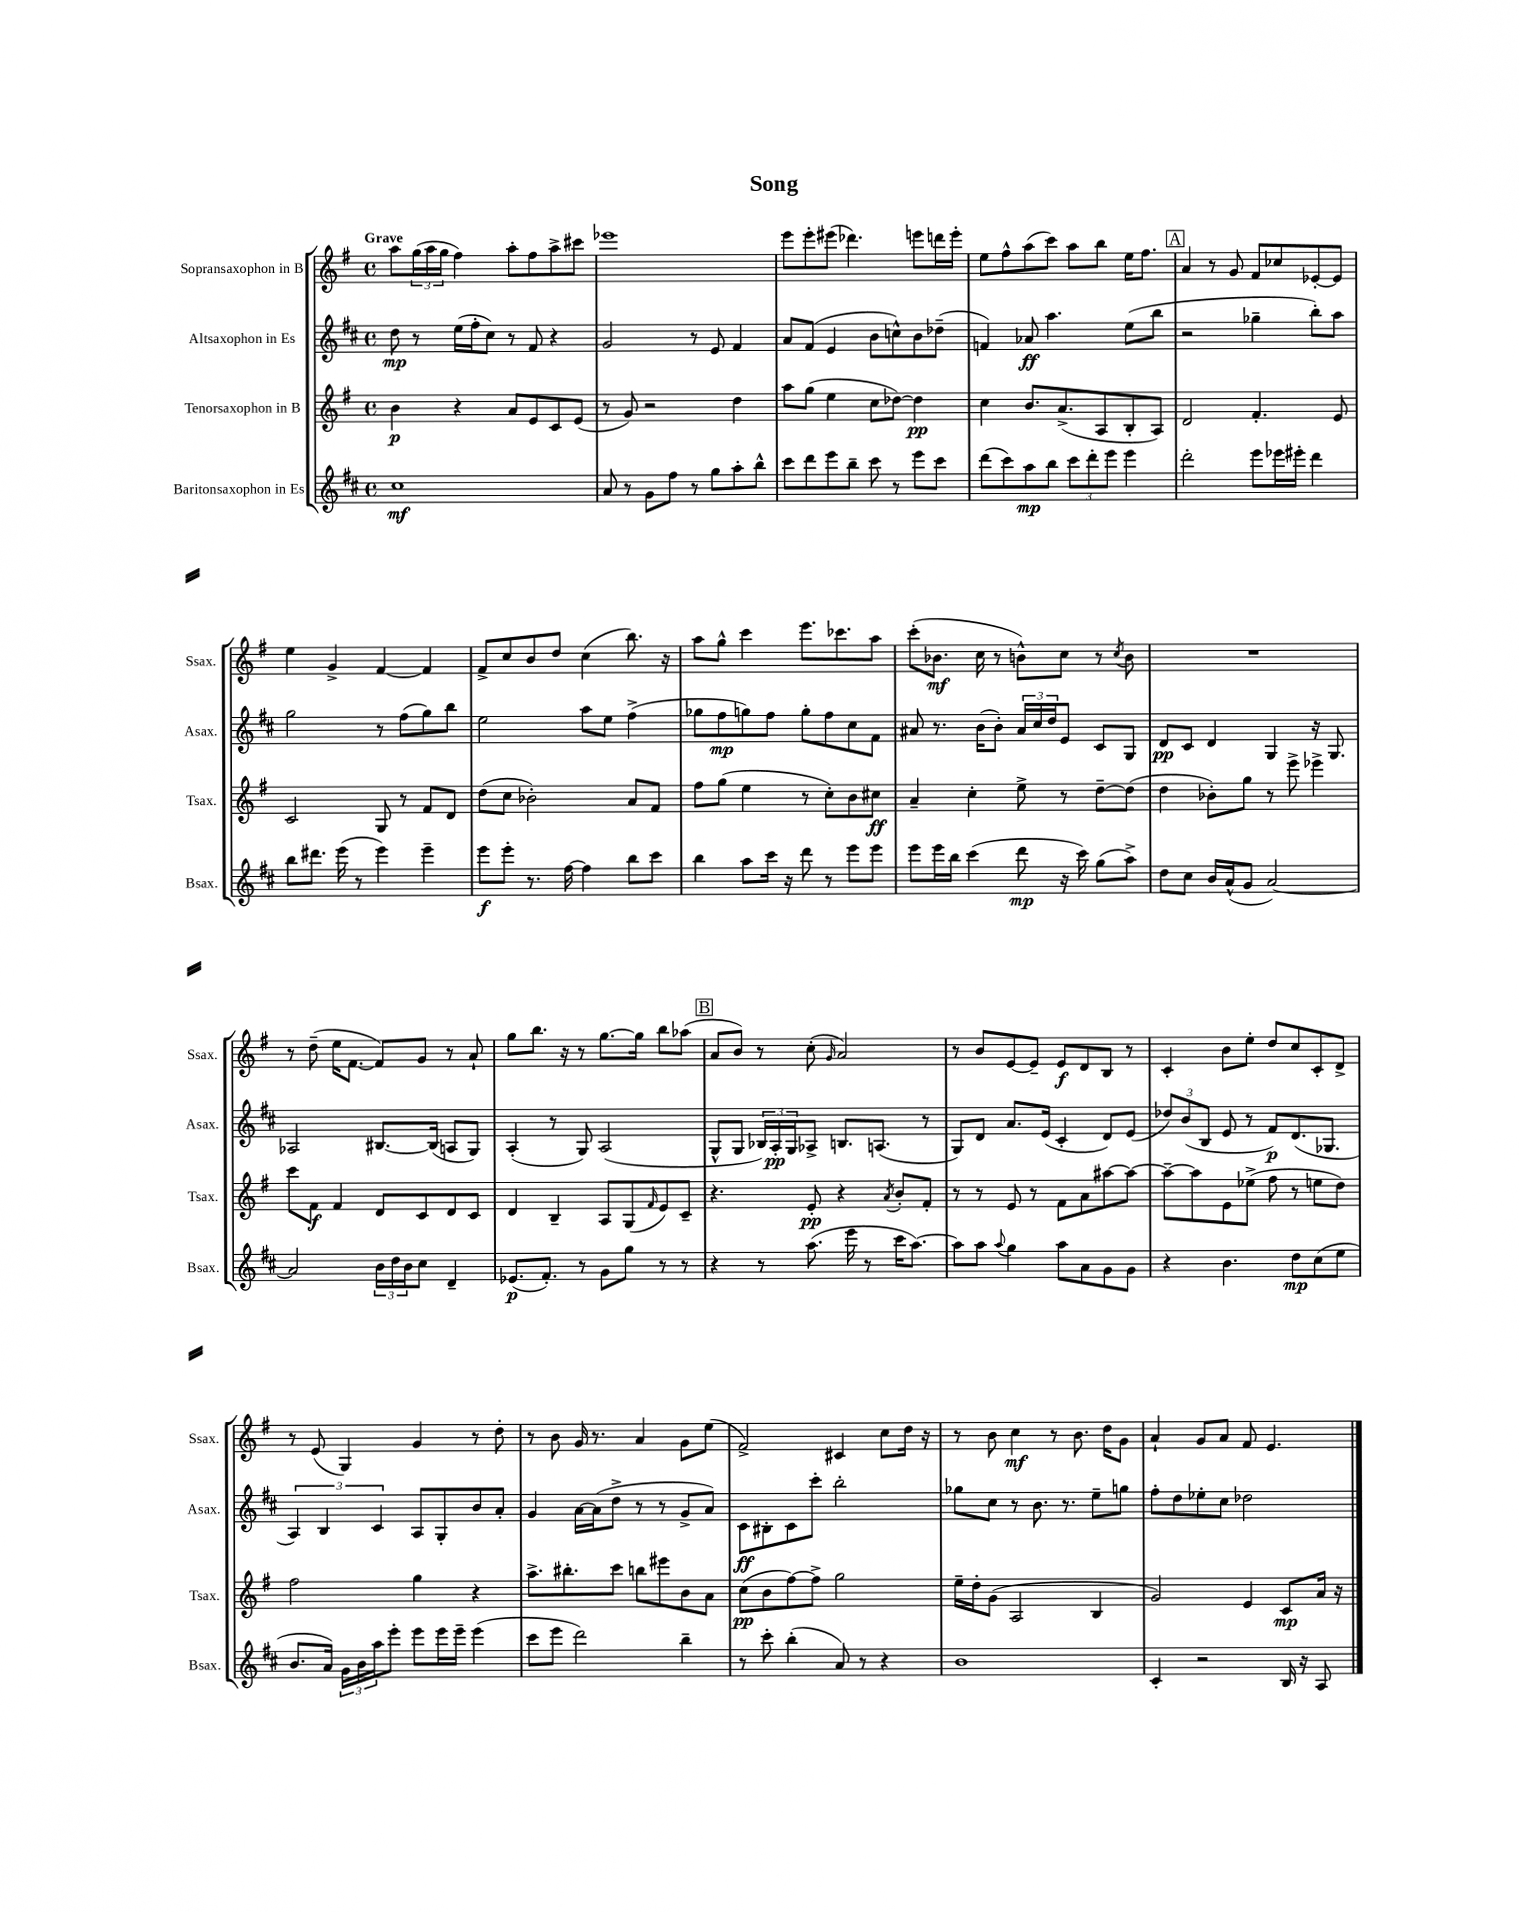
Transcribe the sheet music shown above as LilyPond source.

\header { title = "Song" }
<<
\new StaffGroup <<
\new Staff = "s0" \with { instrumentName = "Sopransaxophon in B" shortInstrumentName = "Ssax." } {
    \clef treble \key g \major \defaultTimeSignature \time 4/4 \tempo "Grave"
    a''8 \tuplet 3/2 { g''16( a''16 g''16 } fis''4) a''8-. fis''8 a''8-> cis'''8 |
    ees'''1 |
    e'''8 e'''8-. eis'''8( des'''4.) e'''8 d'''16 e'''16-. |
    e''8 fis''8-^ a''8( c'''8) a''8 b''8 e''16 fis''8. |
    \mark \markup { \box "A" } a'4 r8 g'8 fis'8 ces''8 ees'8~-. ees'8 |
    e''4 g'4-> fis'4~ fis'4 |
    fis'8-> c''8 b'8 d''8 c''4( b''8.) r16 |
    a''8 g''8-^ c'''4 e'''8. ces'''8. a''8 |
    c'''8-.( bes'8.\mf c''16 r8 b'8-^) c''8 r8 \acciaccatura { c''8 } b'8 |
    R1 |
    r8 d''8--( e''16 fis'8.~ fis'8) g'8 r8 a'8-! |
    g''8 b''8. r16 r8 g''8.~ g''16 b''8 aes''8( |
    \mark \markup { \box "B" } a'8 b'8) r8 c''8-.( \grace { g'16 } a'2) |
    r8 b'8 e'8~ e'8-- e'8\f d'8 b8 r8 |
    c'4-. b'8 e''8-. d''8 c''8 c'8-. d'8-> |
    r8 e'8( g4) g'4 r8 d''8-. |
    r8 b'8 g'16 r8. a'4 g'8 e''8( |
    fis'2->) cis'4 c''8 d''16 r16 |
    r8 b'8 c''4\mf r8 b'8. d''16 g'8 |
    a'4-! g'8 a'8 fis'8 e'4. \bar "|." |
}
\new Staff = "s1" \with { instrumentName = "Altsaxophon in Es" shortInstrumentName = "Asax." } {
    \clef treble \key d \major \defaultTimeSignature \time 4/4
    d''8\mp r8 e''16( fis''16-. cis''8) r8 fis'8 r4 |
    g'2 r8 e'8 fis'4 |
    a'8 fis'8( e'4 b'8 c''8-^) b'8 des''8--( |
    f'4) aes'8\ff a''4. e''8( b''8 |
    \mark \markup { \box "A" } r2 ges''4-- b''8-.) a''8 |
    g''2 r8 fis''8( g''8) b''8 |
    e''2 a''8 e''8 fis''4->( |
    ges''8 fis''8\mp g''8) fis''8 g''8-. fis''8 cis''8 fis'8 |
    ais'8 r8. b'16( b'8-.) \tuplet 3/2 { ais'16 cis''16 d''16 } e'8 cis'8 g8 |
    d'8\pp cis'8 d'4 g4 r16 g8. |
    aes2 bis8.~ bis16( a8 g8) |
    a4-.( r8 g8) a2( |
    \mark \markup { \box "B" } g8-^ g8 \tuplet 3/2 { bes16) a16-.\pp g16 } aes8-> b8. a8.( r8 |
    g8) d'8 a'8. e'16( cis'4-. d'8) e'8( |
    \tuplet 3/2 { des''8) b'8( b8 } e'8 r8 fis'8\p) d'8.( ges8. |
    \tuplet 3/2 { a4) b4 cis'4 } a8 g8-. b'8 a'8-. |
    g'4 a'16~ a'16( d''8-> r8 r8 g'8-> a'8) |
    cis'8\ff bis8-. cis'8 cis'''8-. b''2-. |
    ges''8 cis''8 r8 b'8. r8. e''8-- g''8 |
    fis''8-. d''8 ees''8-. cis''8 des''2 \bar "|." |
}
\new Staff = "s2" \with { instrumentName = "Tenorsaxophon in B" shortInstrumentName = "Tsax." } {
    \clef treble \key g \major \defaultTimeSignature \time 4/4
    b'4\p r4 a'8 e'8 c'8 e'8( |
    r8 g'8) r2 d''4 |
    a''8 g''8( e''4 c''8 des''8~) des''4\pp |
    c''4 b'8. a'8.->( a8 b8-. a8) |
    \mark \markup { \box "A" } d'2 fis'4.-. e'8 |
    c'2 g8 r8 fis'8 d'8 |
    d''8( c''8 bes'2-.) a'8 fis'8 |
    fis''8 g''8( e''4 r8 c''8-.) b'8 cis''8\ff |
    a'4-- c''4-. e''8-> r8 d''8~-- d''8( |
    d''4 bes'8-.) g''8 r8 e'''8-> ees'''4-> |
    c'''8 fis'8\f fis'4 d'8 c'8 d'8 c'8 |
    d'4 b4-- a8 g8( \grace { fis'16 } e'8) c'8-- |
    \mark \markup { \box "B" } r4. e'8-.\pp r4 \acciaccatura { a'8 } b'8-. fis'8-. |
    r8 r8 e'8 r8 fis'8 a'8 ais''8~ ais''8~ |
    ais''8~-- ais''8 e'8 ees''8->( fis''8 r8 e''8 d''8) |
    fis''2 g''4 r4 |
    a''8.-> bis''8.-. c'''8 b''8 eis'''8 b'8 a'8 |
    c''8\pp( b'8 fis''8~) fis''8-> g''2 |
    e''16-- d''16-. g'8( a2 b4 |
    g'2) e'4 c'8\mp a'16 r16 \bar "|." |
}
\new Staff = "s3" \with { instrumentName = "Baritonsaxophon in Es" shortInstrumentName = "Bsax." } {
    \clef treble \key d \major \defaultTimeSignature \time 4/4
    cis''1\mf |
    a'8 r8 g'8 fis''8 r8 g''8 a''8-. b''8-^ |
    cis'''8 d'''8 e'''8 b''8-- cis'''8 r8 e'''8 cis'''8 |
    d'''8( cis'''8) a''8\mp b''8 \tuplet 3/2 { cis'''8 d'''8-. e'''8 } e'''4 |
    \mark \markup { \box "A" } d'''2-. e'''8 ees'''16 eis'''16-. d'''4 |
    b''8 dis'''8. e'''16( r8 e'''4) e'''4-- |
    e'''8\f e'''8-. r8. fis''16~ fis''4 b''8 cis'''8 |
    b''4 a''8 cis'''16 r16 d'''8 r8 e'''8 e'''8 |
    e'''8 e'''16 b''16 cis'''4( d'''8\mp r16 cis'''16) g''8( a''8->) |
    d''8 cis''8 b'16 a'16-^( g'8 a'2~) |
    a'2 \tuplet 3/2 { b'16 d''16 b'16 } cis''8 d'4-- |
    ees'8.\p( fis'8.-.) r8 g'8 g''8 r8 r8 |
    \mark \markup { \box "B" } r4 r8 a''8.( e'''16 r8 cis'''16 a''8.~) |
    a''8 a''8 \appoggiatura { a''8 } g''4 a''8 a'8 g'8 g'8 |
    r4 b'4. d''8\mp cis''8( e''8 |
    b'8. a'16) \tuplet 3/2 { g'16 b'16 a''16 } e'''8-. e'''8 e'''16 e'''16-- e'''4( |
    cis'''8 e'''8 d'''2) b''4-- |
    r8 cis'''8-. b''4-.( a'8) r8 r4 |
    b'1 |
    cis'4-. r2 b16 r16 a8 \bar "|." |
}
>>
>>
\layout { \context { \Score \remove "Bar_number_engraver" } }
